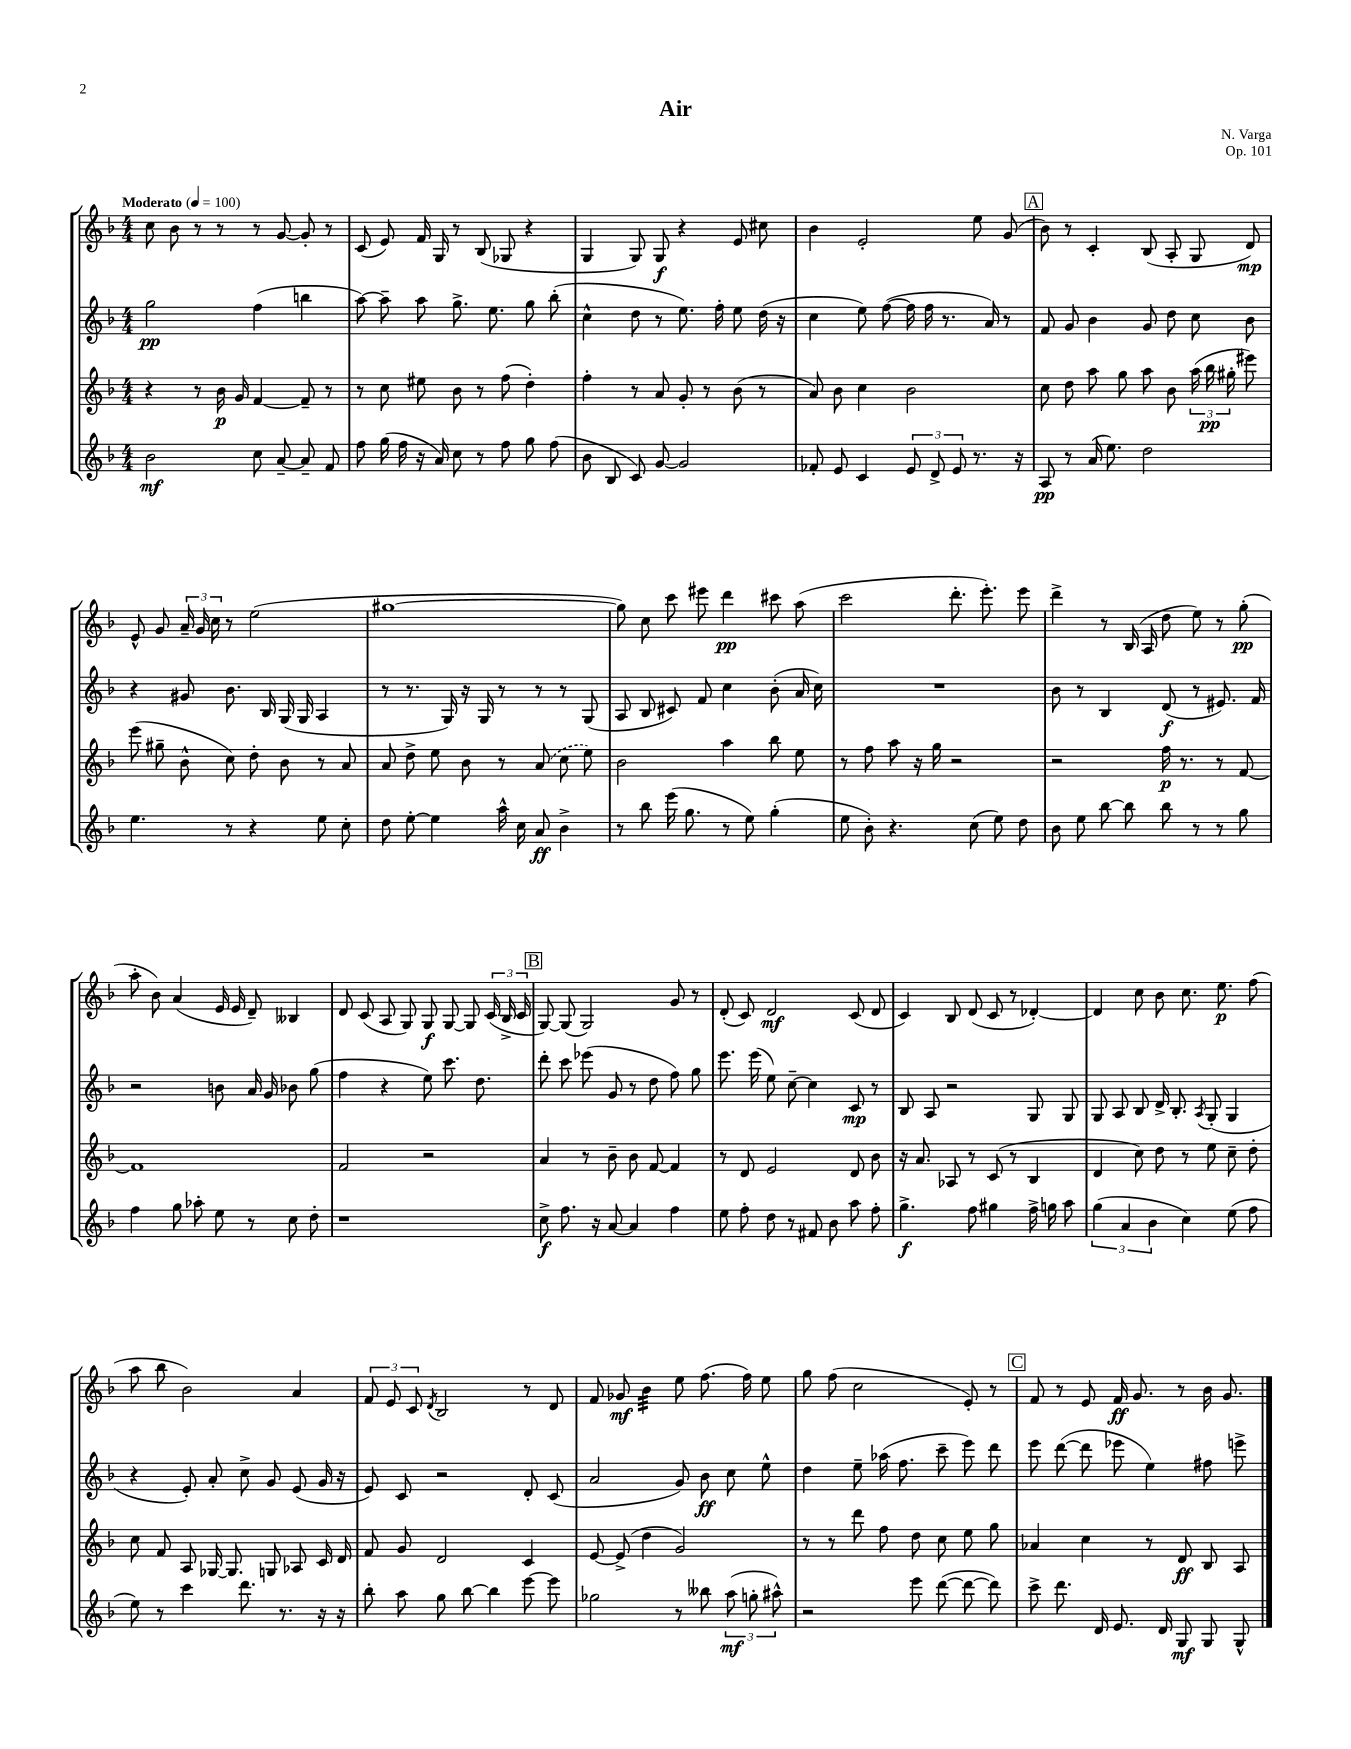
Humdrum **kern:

**kern	**kern	**kern	**kern
*staff4	*staff3	*staff2	*staff1
*clefG2	*clefG2	*clefG2	*clefG2
*k[b-]	*k[b-]	*k[b-]	*k[b-]
*M4/4	*M4/4	*M4/4	*M4/4
*MM100	*MM100	*MM100	*MM100
2b-\	4r	2gg\	8cc\
.	.	.	8b-\
.	8r	.	8r
.	16b-\	.	8r
.	16g/	.	.
8cc\	[4f/	(4ff\	8r
[8a~/	.	.	[8g/
8a~/]	8f~/]	4bb\	8g'/]
8f/	8r	.	8r
=	=	=	=
8ff\	8r	[8aa\)	(8c/
(16gg\	8cc\	8aa~\]	8e/)
16ff\	.	.	.
16r	8ee#\	8aa\	16f/
16a/)	.	.	16G/
8cc\	8b-\	8.gg^\	8r
8r	8r	.	(8B-/
.	.	8.ee\	.
8ff\	(8ff\	.	8G-/
8gg\	4dd'\)	8gg\	4r
(8ff\	.	(8bb-'\	.
=	=	=	=
8b-\	4ff'\	4cc^^\	4G/
8B-/	.	.	.
8c/)	8r	8dd\	8G/)
[8g/	8a/	8r	8G/
2g/]	8g'/	8.ee\)	4r
.	8r	.	.
.	.	16ff'\	.
.	(8b-\	8ee\	8e/
.	8r	(16dd\	8cc#\
.	.	16r	.
=	=	=	=
8f-'/	8a/)	4cc\	4b-\
8e/	8b-\	.	.
4c/	4cc\	8ee\)	2e'/
.	.	([8ff\	.
12e/	2b-\	16ff\]	.
.	.	16ff\	.
12d^/	.	.	.
.	.	8.r	.
12e/	.	.	.
8.r	.	.	8ee\
.	.	16a/)	.
.	.	8r	(8g/
16r	.	.	.
=	=	=	=
8A/	8cc\	8f/	8b-\)
8r	8dd\	8g/	8r
(16a/	8aa\	4b-\	4c'/
8.ee\)	.	.	.
.	8gg\	.	.
2dd\	8aa\	8g/	(8B-/
.	8b-\	8dd\	8A'/
.	(24aa\	8cc\	8G/
.	24bb-\	.	.
.	24gg#'\	.	.
.	8eee#\)	8b-\	8d/)
=	=	=	=
4.ee\	(8eee\	4r	8e^^/
.	8gg#~\	.	8g/
.	8b-^^\	8g#/	24a~/
.	.	.	24g/
.	.	.	24cc\
8r	8cc\)	8.b-\	8r
4r	8dd'\	.	(2ee\
.	.	16B-/	.
.	8b-\	(16G/	.
.	.	16G/	.
8ee\	8r	4A/	.
8cc'\	8a/	.	.
=	=	=	=
8dd\	8a/	8r	[1gg#
[8ee'\	8dd^\	8.r	.
4ee\]	8ee\	.	.
.	.	16G/)	.
.	8b-\	16r	.
.	.	16G/	.
16aa^^\	8r	8r	.
16cc\	.	.	.
8a/	(8a/	8r	.
4b-^\	8cc\	8r	.
.	8ee\)	(8G/	.
=	=	=	=
8r	2b-\	8A/	8gg#\])
8bb-\	.	8B-/	8cc\
(16eee\	.	8c#/)	8ccc\
8.gg\	.	.	.
.	.	8f/	8eee#\
8r	4aa\	4cc\	4ddd\
8ee\)	.	.	.
(4gg'\	8bb-\	(8b-'\	8ccc#\
.	8ee\	16a/	(8aa\
.	.	16cc\)	.
=	=	=	=
8ee\	8r	1r	2ccc\
8b-'\)	8ff\	.	.
4.r	8aa\	.	.
.	16r	.	.
.	16gg\	.	.
.	2r	.	8.ddd'\
(8cc\	.	.	.
.	.	.	8.eee'\)
8ee\)	.	.	.
8dd\	.	.	8eee\
=	=	=	=
8b-\	2r	8b-\	4ddd^\
8ee\	.	8r	.
[8bb-\	.	4B-/	8r
8bb-\]	.	.	(16B-/
.	.	.	16A/
8bb-\	16ff\	(8d/	8dd\
.	8.r	.	.
8r	.	8r	8ee\)
8r	8r	8.e#/)	8r
8gg\	[8f/	.	(8gg'\
.	.	16f/	.
=	=	=	=
4ff\	1f]	2r	8aa'\
.	.	.	8b-\)
8gg\	.	.	(4a/
8aa-'\	.	.	.
8ee\	.	8b\	16e/
.	.	.	16e/
8r	.	16a/	8d~/)
.	.	16g/	.
8cc\	.	8b-\	4B--/
8dd'\	.	(8gg\	.
=	=	=	=
1r	2f/	4ff\	8d/
.	.	.	(8c/
.	.	4r	8A/
.	.	.	8G/)
.	2r	8ee\)	8G/
.	.	8.ccc\	[8G/
.	.	.	8G/]
.	.	8.dd\	.
.	.	.	(24c/
.	.	.	24B-^/
.	.	.	24c/
=	=	=	=
8cc^\	4a/	8ddd'\	[8G/)
8.ff\	.	8ccc\	(8G/]
.	8r	(8eee-\	2G/)
16r	.	.	.
[8a/	8b-~\	8g/	.
4a/]	8b-\	8r	.
.	[8f/	8dd\	.
4ff\	4f/]	8ff\)	8g/
.	.	8gg\	8r
=	=	=	=
8ee\	8r	8.eee\	(8d'/
8ff'\	8d/	.	8c/)
.	.	(16eee\	.
8dd\	2e/	8ee\)	2d/
8r	.	[8cc~\	.
8f#/	.	4cc\]	.
8b-\	.	.	.
8aa\	8d/	8c/	(8c/
8ff'\	8b-\	8r	8d/
=	=	=	=
4.gg^\	16r	8B-/	4c/)
.	8.a/	.	.
.	.	8A/	.
.	8A-/	2r	8B-/
8ff\	8r	.	(8d/
4gg#\	(8c/	.	8c/
.	8r	.	8r
16ff^\	4B-/	8G/	[4d-'/)
16gg\	.	.	.
8aa\	.	8G/	.
=	=	=	=
(6gg\	4d/	8G/	4d-/]
.	.	8A/	.
6a/	.	.	.
.	8cc\)	8B-/	8cc\
6b-\	.	.	.
.	8dd\	16d^/	8b-\
.	.	8.B-'/	.
4cc\)	8r	.	8.cc\
.	.	8qA/	.
.	8ee\	(8G'/	.
.	.	.	8.ee\
(8ee\	8cc~\	4G/	.
8ff\	8dd'\	.	(8ff\
=	=	=	=
8ee\)	8cc\	4r	8aa\
8r	8f/	.	8bb-\
4ccc\	8A/	8e'/)	2b-\)
.	[16G-/	8a'/	.
.	8.G-/]	.	.
8.ddd\	.	8cc^\	.
.	8G/	8g/	.
8.r	.	.	.
.	8A-/	(8e/	4a/
16r	16c/	16g/	.
16r	16d/	16r	.
=	=	=	=
8bb-'\	8f/	8e/)	12f/
.	.	.	12e/
8aa\	8g/	8c/	.
.	.	.	12c/
.	.	.	8qd/
8gg\	2d/	2r	2B-/
[8bb-\	.	.	.
4bb-\]	.	.	.
[8eee\	4c/	8d'/	8r
8eee\]	.	(8c/	8d/
=	=	=	=
2gg-\	[8e/	2a/	8f/
.	(8e^/]	.	8g-/
.	4dd\	.	4b-\
8r	2g/)	8g/)	8ee\
8bb--\	.	8b-\	(8.ff\
(12aa\	.	8cc\	.
.	.	.	16ff\)
12gg'\	.	.	.
.	.	8ee^^\	8ee\
12aa#^^\)	.	.	.
=	=	=	=
2r	8r	4dd\	8gg\
.	8r	.	(8ff\
.	8ddd\	8ee~\	2cc\
.	8ff\	(16aa-\	.
.	.	8.ff\	.
8eee\	8dd\	.	.
([8ddd\	8cc\	8ccc~\	.
8ddd\_	8ee\	8eee\)	8e'/)
8ddd\])	8gg\	8ddd\	8r
=	=	=	=
8ccc^\	4a-/	8eee\	8f/
8.ddd\	.	([8ddd\	8r
.	4cc\	8ddd\]	8e/
16d/	.	.	.
8.e/	.	8eee-\	16f/
.	.	.	8.g/
.	8r	4ee\)	.
16d/	.	.	.
8G/	8d/	.	8r
8G/	8B-/	8ff#\	16b-\
.	.	.	8.g/
8G^^/	8A/	8eee^\	.
==	==	==	==
*-	*-	*-	*-
